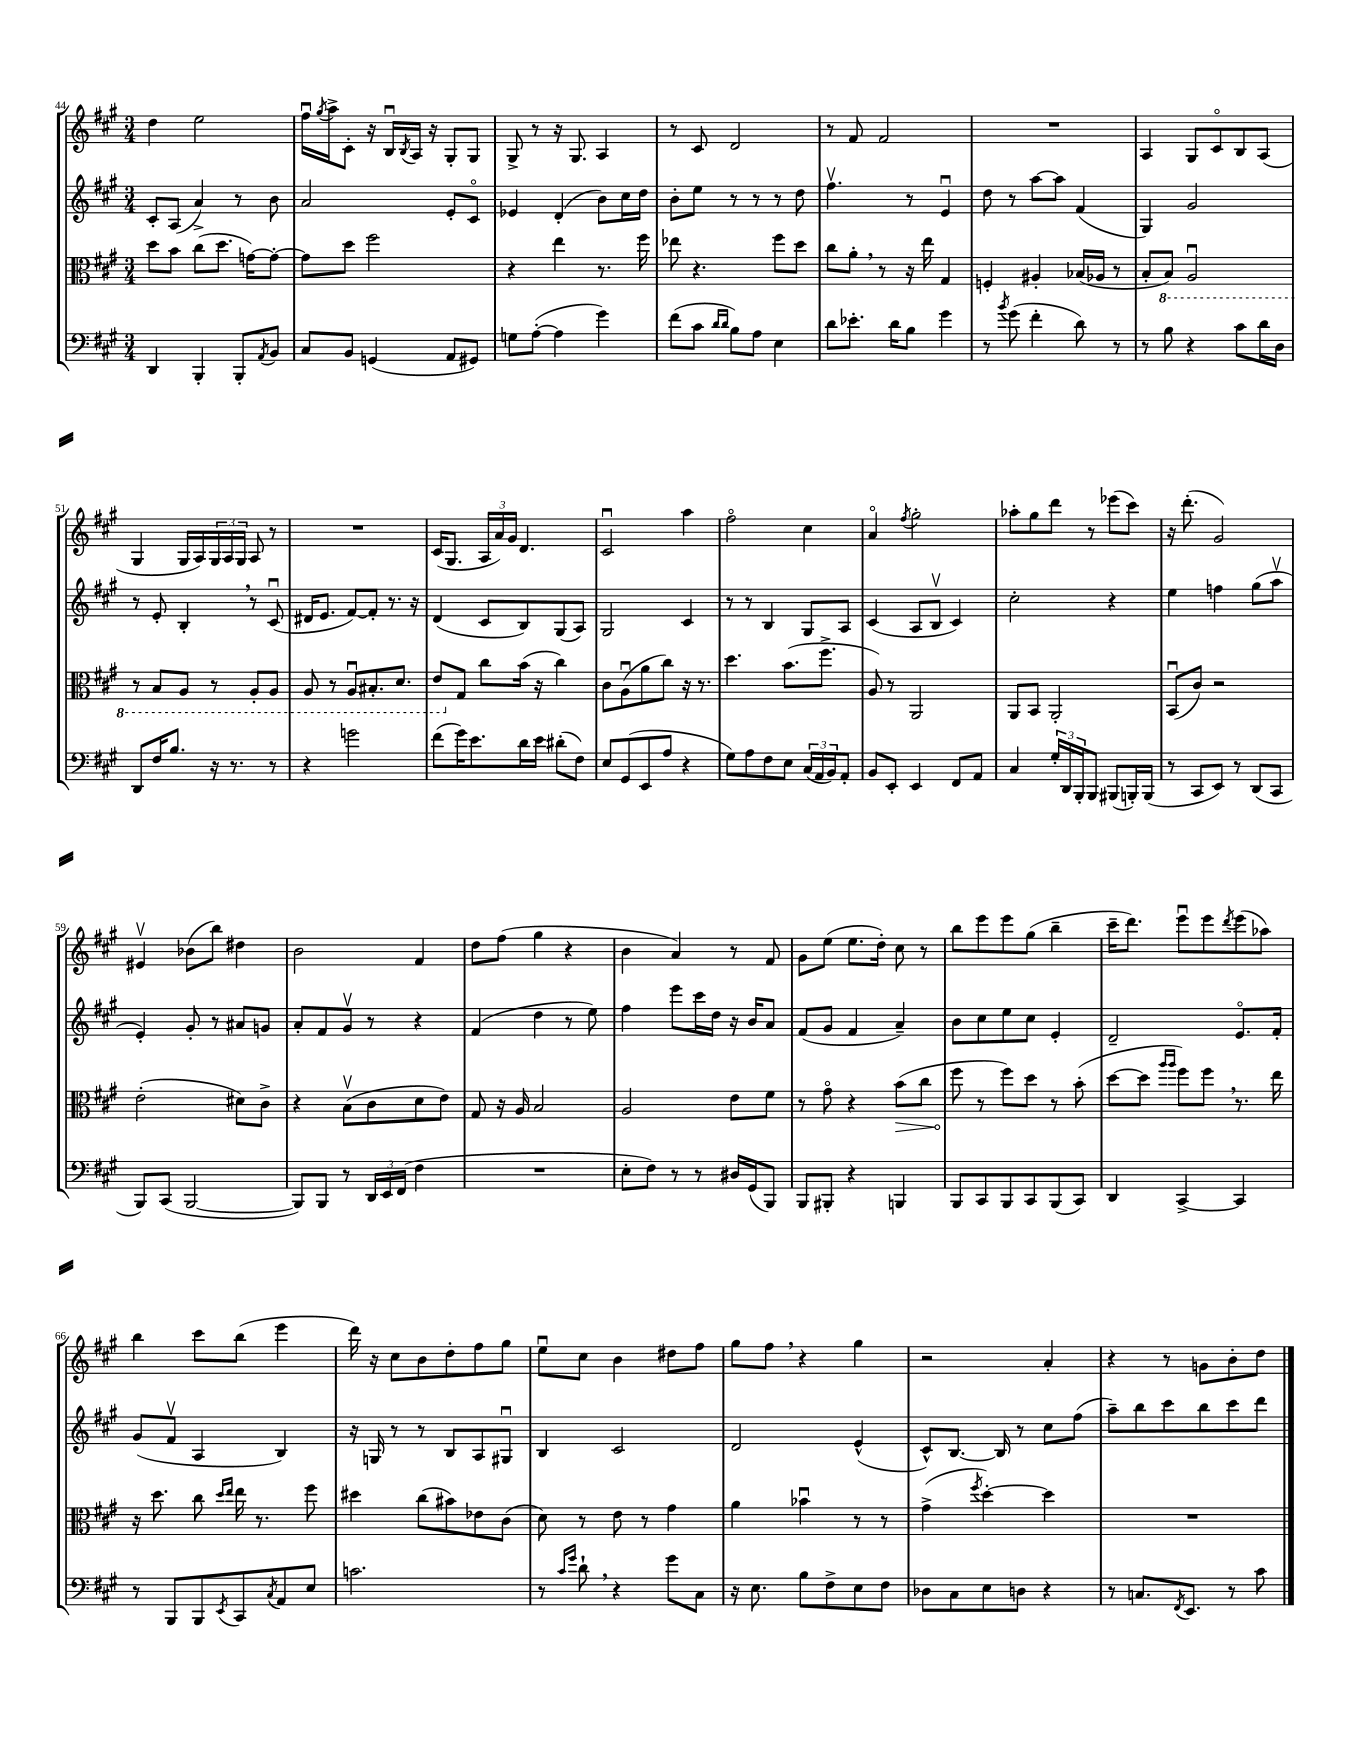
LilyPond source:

<<
\new StaffGroup <<
\new Staff = "s0" {
    \clef treble \key a \major \numericTimeSignature \time 3/4
    d''4 e''2 |
    fis''16\downbow \acciaccatura { gis''8 } a''16-> cis'8-. r16 b16\downbow \acciaccatura { b8 } a16 r16 gis8-. gis8 |
    gis8-> r8 r16 gis8. a4 |
    r8 cis'8 d'2 |
    r8 fis'8 fis'2 |
    R2. |
    a4 gis8 cis'8\flageolet b8 a8( |
    gis4 gis16 a16) \tuplet 3/2 { gis16 a16 gis16 } a8 r8 |
    R2. |
    cis'16( gis8. \tuplet 3/2 { a16 a'16) gis'16 } d'4. |
    cis'2\downbow a''4 |
    fis''2\flageolet cis''4 |
    a'4\flageolet \acciaccatura { fis''8 } gis''2-. |
    aes''8-. gis''8 d'''8 r8 ees'''8( cis'''8) |
    r16 d'''8.-.( gis'2) |
    eis'4\upbow bes'8( b''8) dis''4 |
    b'2 fis'4 |
    d''8 fis''8( gis''4 r4 |
    b'4 a'4) r8 fis'8 |
    gis'8 e''8( e''8. d''16-.) cis''8 r8 |
    b''8 e'''8 e'''8 gis''8( b''4-- |
    cis'''16-- d'''8.) e'''8\downbow e'''8 \acciaccatura { d'''8 } e'''8( aes''8) |
    b''4 cis'''8 b''8( e'''4 |
    d'''16) r16 cis''8 b'8 d''8-. fis''8 gis''8 |
    e''8\downbow cis''8 b'4 dis''8 fis''8 |
    gis''8 fis''8 \breathe r4 gis''4 |
    r2 a'4-. |
    r4 r8 g'8 b'8-. d''8 \bar "|." |
}
\new Staff = "s1" {
    \clef treble \key a \major \numericTimeSignature \time 3/4
    cis'8-. a8( a'4->) r8 b'8 |
    a'2 e'8-. cis'8\flageolet |
    ees'4 d'4-.( b'8) cis''16 d''16 |
    b'8-. e''8 r8 r8 r8 d''8 |
    fis''4.\upbow r8 e'4\downbow |
    d''8 r8 a''8~ a''8 fis'4( |
    gis4) gis'2 |
    r8 e'8-. b4-. \breathe r8 cis'8\downbow( |
    dis'16 e'8. fis'8~) fis'8-. r8. r16 |
    d'4( cis'8 b8) gis8( a8) |
    gis2 cis'4 |
    r8 r8 b4 gis8 a8 |
    cis'4( a8 b8\upbow cis'4) |
    cis''2-. r4 |
    e''4 f''4 gis''8( a''8\upbow |
    e'4-.) gis'8-. r8 ais'8 g'8 |
    a'8-. fis'8 gis'8\upbow r8 r4 |
    fis'4( d''4 r8 e''8) |
    fis''4 e'''8 cis'''16 d''16 r16 b'16 a'8 |
    fis'8( gis'8 fis'4 a'4--) |
    b'8 cis''8 e''8 cis''8 e'4-. |
    d'2-- e'8.\flageolet fis'16-. |
    gis'8( fis'8\upbow a4 b4) |
    r16 g16 r8 r8 b8 a8 gis8\downbow |
    b4 cis'2 |
    d'2 e'4-^( |
    cis'8-^) b8.~ b16 r8 cis''8 fis''8( |
    a''8--) b''8 cis'''8 b''8 cis'''8 d'''8 \bar "|." |
}
\new Staff = "s2" {
    \clef alto \key a \major \numericTimeSignature \time 3/4
    d''8 b'8 cis''8( d''8. g'16~) g'8~-. |
    g'8 d''8 fis''2 |
    r4 e''4 r8. fis''16 |
    ees''8 r4. fis''8 d''8 |
    cis''8 a'8-. \breathe r8 r16 e''16 gis4 |
    f4-. ais4-. bes16( aes16 r8 |
    b8-. \ottava #-1 b,8) a,2\downbow |
    r8 b,8 a,8 r8 a,8-. a,8 |
    a,8 r8 a,8\downbow bis,8.-. d8. |
    e8 \ottava #0 gis8 cis''8 b'16( r16 cis''4) |
    cis'8 a8\downbow( a'8 cis''8) r16 r8. |
    d''4. b'8.( fis''8.-> |
    a8) r8 a,2 |
    a,8 b,8 a,2-. |
    b,8\downbow( cis'8) r2 |
    e'2-.( dis'8) cis'8-> |
    r4 b8\upbow( cis'8 d'8 e'8) |
    gis8 r16 a16 b2 |
    a2 e'8 fis'8 |
    r8 gis'8\flageolet r4 \once \override Hairpin.circled-tip = ##t b'8\>( cis''8 |
    fis''8\! r8 fis''8) d''8 r8 b'8-.( |
    d''8~ d''8 \grace { a''16 a''16 } fis''8) fis''8 \breathe r8. e''16 |
    r16 d''8. cis''8 \grace { d''16 e''16 } e''16 r8. fis''8 |
    dis''4 cis''8( bis'8) ees'8 cis'8( |
    d'8) r8 e'8 r8 gis'4 |
    a'4 bes'4\downbow r8 r8 |
    gis'4->( \acciaccatura { fis''8 } d''4~-.) d''4 |
    R2. \bar "|." |
}
\new Staff = "s3" {
    \clef bass \key a \major \numericTimeSignature \time 3/4
    d,4 b,,4-. b,,8-. \acciaccatura { a,8 } b,8 |
    cis8 b,8 g,4( a,8 gis,8) |
    g8 a8~-.( a4 gis'4) |
    fis'8( cis'8 \grace { d'16 d'16 } b8) a8 e4 |
    d'8 ees'8.-. d'16 b8 gis'4 |
    r8 \acciaccatura { b'8 } gis'8( fis'4-. d'8) r8 |
    r8 b8 r4 cis'8 d'16 d16 |
    d,8 fis16 b8. r16 r8. r8 |
    r4 g'2 |
    fis'8( gis'16) e'8. d'16 e'16 dis'8-.( fis8) |
    e8 gis,8( e,8 a8 r4 |
    gis8) a8 fis8 e8 \tuplet 3/2 { cis16( a,16 b,16) } a,8-. |
    b,8 e,8-. e,4 fis,8 a,8 |
    cis4 \tuplet 3/2 { gis16-. d,16 b,,16-. } b,,8 bis,,8( b,,16-.) b,,16( |
    r8 cis,8 e,8) r8 d,8( cis,8 |
    b,,8) cis,8( b,,2~ |
    b,,8) b,,8 r8 \tuplet 3/2 { d,16 e,16 fis,16( } fis4 |
    R2. |
    e8-. fis8) r8 r8 dis16 gis,16( b,,8) |
    b,,8 bis,,8-. r4 b,,4 |
    b,,8 cis,8 b,,8 cis,8 b,,8( cis,8) |
    d,4 cis,4~-> cis,4 |
    r8 b,,8 b,,8 \acciaccatura { e,8 } cis,8 \acciaccatura { cis8 } a,8 e8 |
    c'2. |
    r8 \grace { cis'16 gis'16 } d'8-! \breathe r4 gis'8 cis8 |
    r16 e8. b8 fis8-> e8 fis8 |
    des8 cis8 e8 d8 r4 |
    r8 c8. \acciaccatura { fis,8 } e,8. r8 cis'8 \bar "|." |
}
>>
>>
\layout { \context { \Score currentBarNumber = #44 } }
